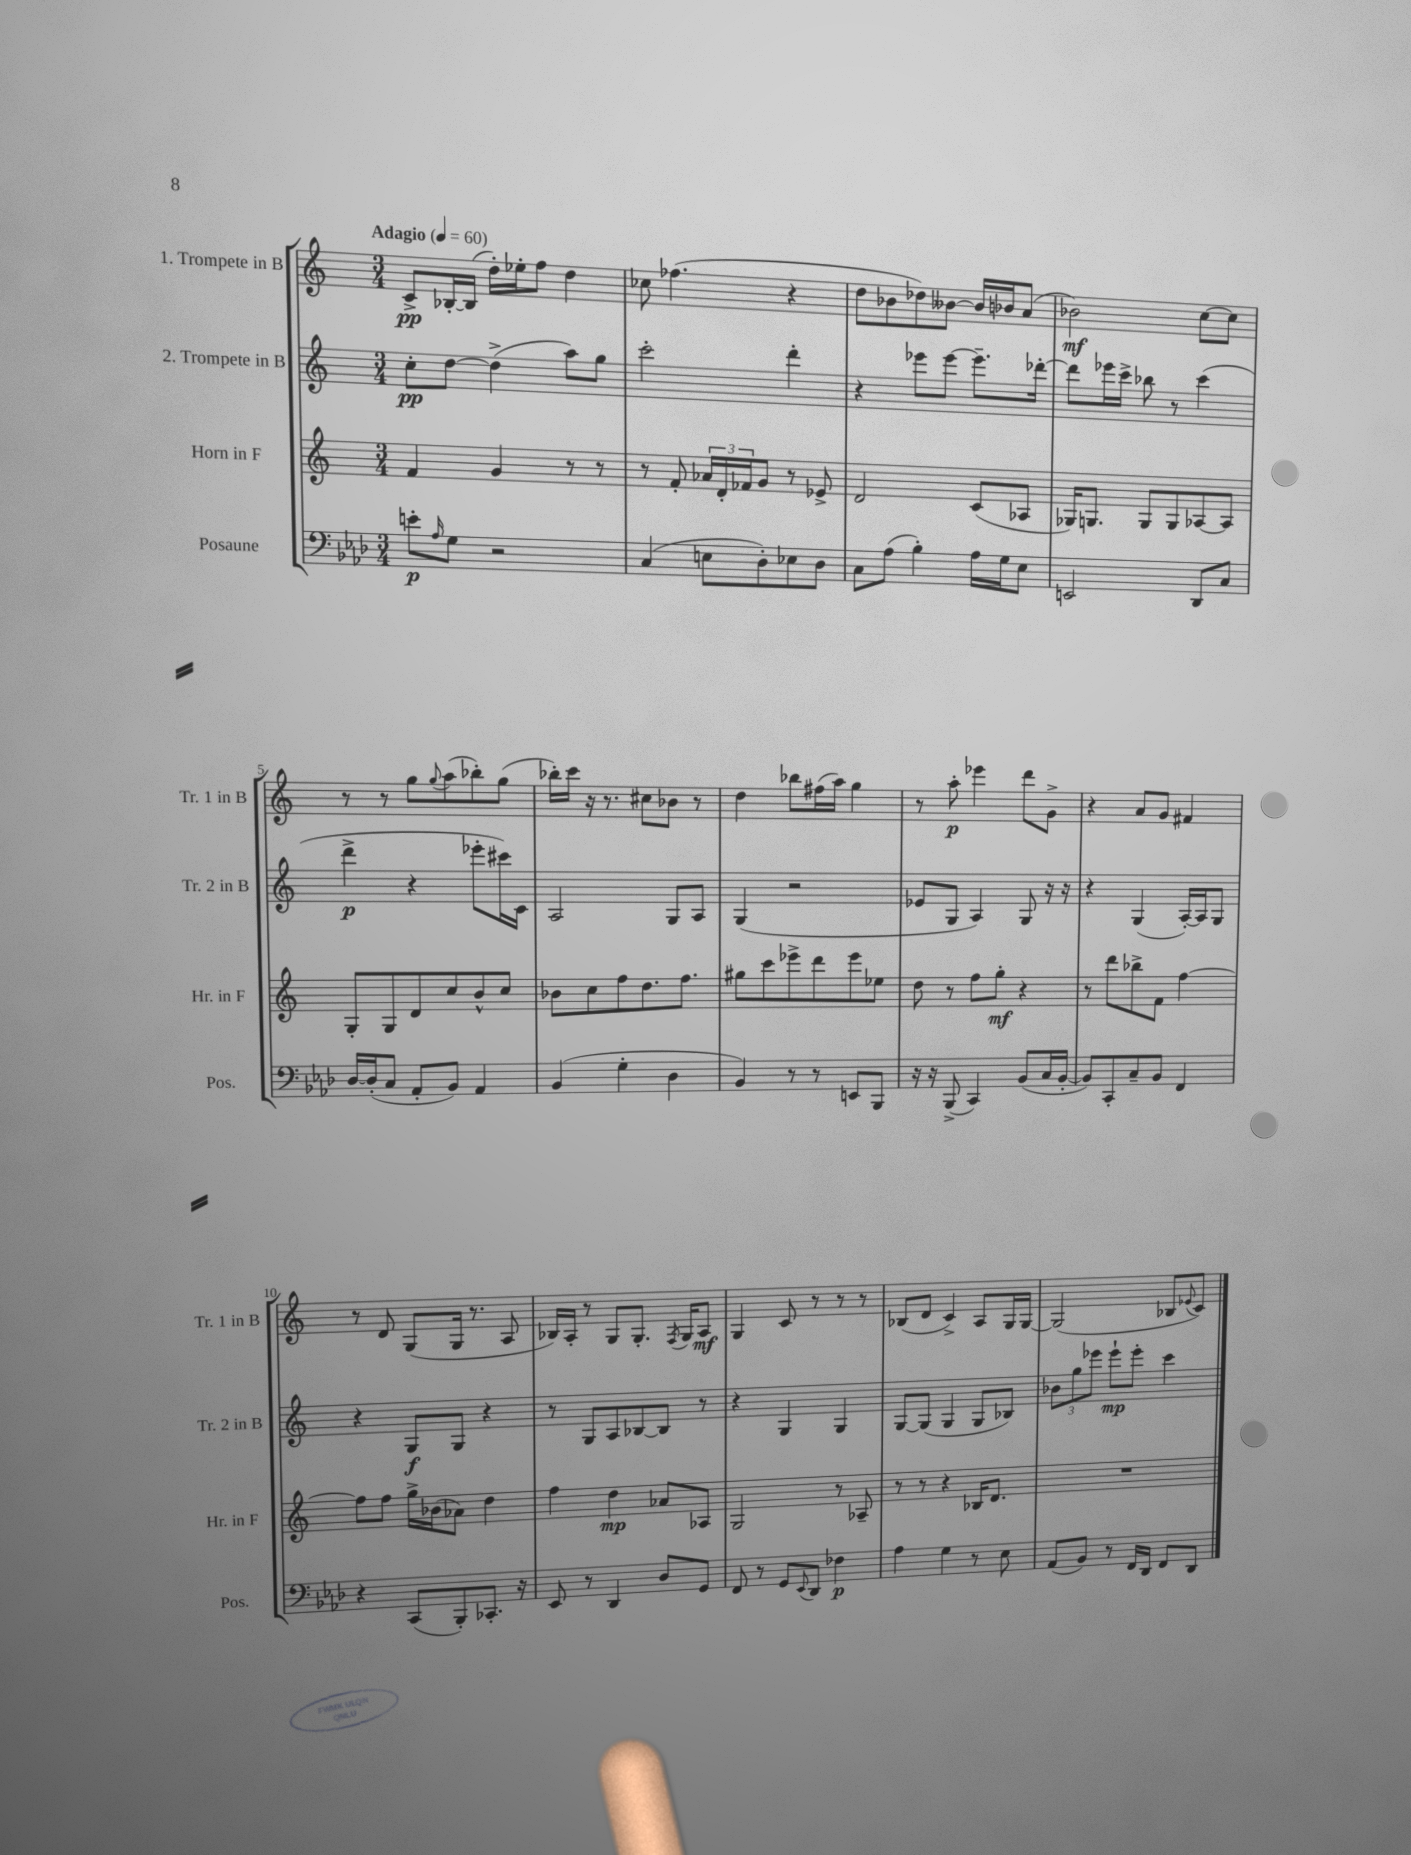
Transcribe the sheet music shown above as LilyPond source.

<<
\new StaffGroup <<
\new Staff = "s0" \with { instrumentName = "1. Trompete in B" shortInstrumentName = "Tr. 1 in B" } {
    \clef treble \key c \major \numericTimeSignature \time 3/4 \tempo "Adagio" 4 = 60
    c'8->\pp bes16~-. bes16( d''16-.) ees''16-. f''8 d''4 |
    ces''8 fes''4.( r4 |
    d''8 bes'8 des''8) beses'8~ beses'16 bes'16 a'8( |
    bes'2\mf) c''8~ c''8 |
    r8 r8 g''8 \appoggiatura { g''8 } a''8( bes''8-.) g''8( |
    bes''16-.) c'''16 r16 r8. cis''8 bes'8 r8 |
    d''4 bes''8 fis''16( a''16) g''4 |
    r8 a''8-.\p ees'''4 d'''8 g'8-> |
    r4 a'8 g'8 fis'4 |
    r8 d'8 g8( g16 r8. a8 |
    bes16) a16-. r8 g8 g8.-. \acciaccatura { f8 } g16 a8\mf |
    g4 c'8 r8 r8 r8 |
    bes8( d'8 c'4->) a8 g16 g16~ |
    g2( bes8 \appoggiatura { ees'8 } c'8) \bar "|." |
}
\new Staff = "s1" \with { instrumentName = "2. Trompete in B" shortInstrumentName = "Tr. 2 in B" } {
    \clef treble \key c \major \numericTimeSignature \time 3/4
    c''8-.\pp d''8~ d''4->( a''8) g''8 |
    c'''2-. d'''4-. |
    r4 ees'''8 ees'''8~ ees'''8.-- des'''16~-. |
    des'''8 ees'''16 c'''16-> bes''8 r8 c'''4( |
    d'''4->\p r4 ees'''8-. cis'''16) c'16 |
    a2 g8 a8 |
    g4( r2 |
    ees'8 g8 a4) g8 r16 r16 |
    r4 g4( a16~-.) a16 g8 |
    r4 g8\f g8 r4 |
    r8 g8 a8 bes8~ bes8 r8 |
    r4 g4 g4 |
    g8~ g8( g4 g8 bes8) |
    \tuplet 3/2 { bes'8 g''8 ees'''8 } ees'''8-!\mp ees'''8-. c'''4 \bar "|." |
}
\new Staff = "s2" \with { instrumentName = "Horn in F" shortInstrumentName = "Hr. in F" } {
    \clef treble \key c \major \numericTimeSignature \time 3/4
    f'4 g'4 r8 r8 |
    r8 f'8-. \tuplet 3/2 { aes'16 d'16-. fes'16 } g'8 r8 ees'8-> |
    d'2 c'8( aes8 |
    ges16) g8. g8 g8 aes8~ aes8 |
    g8-. g8 d'8 c''8 b'8-^ c''8 |
    bes'8 c''8 f''8 d''8. f''8. |
    gis''8 c'''8 ees'''8-> d'''8 ees'''8 ees''8 |
    d''8 r8 f''8 g''8-.\mf r4 |
    r8 d'''8 bes''8-> f'8 f''4~ |
    f''8 f''8 g''16-> bes'16( aes'8) d''4 |
    f''4 d''4\mp aes'8 aes8 |
    g2 r8 aes8-- |
    r8 r8 r4 bes16 d'8. |
    R2. \bar "|." |
}
\new Staff = "s3" \with { instrumentName = "Posaune" shortInstrumentName = "Pos." } {
    \clef bass \key aes \major \numericTimeSignature \time 3/4
    e'8-.\p \grace { aes16 } g8 r2 |
    c4( e8 des8-.) ees8 des8 |
    c8 aes8( bes4-.) aes16 g16 ees8 |
    e,2 des,8 c8 |
    des16~ des16-.( c8 aes,8-. bes,8) aes,4 |
    bes,4( g4-. des4 |
    bes,4) r8 r8 e,8 bes,,8 |
    r16 r16 bes,,8->( c,4) bes,8( c16 bes,16~-. |
    bes,8) c,8-. c8-- bes,8 f,4 |
    r4 c,8( bes,,8-.) ces,8.-. r16 |
    ees,8 r8 des,4 des8 g,8 |
    f,8 r8 g,8 \appoggiatura { ees,8 } des,8 fes4\p |
    aes4 g4 r8 ees8 |
    aes,8( bes,8) r8 f,16 des,16 f,8 des,8 \bar "|." |
}
>>
>>
